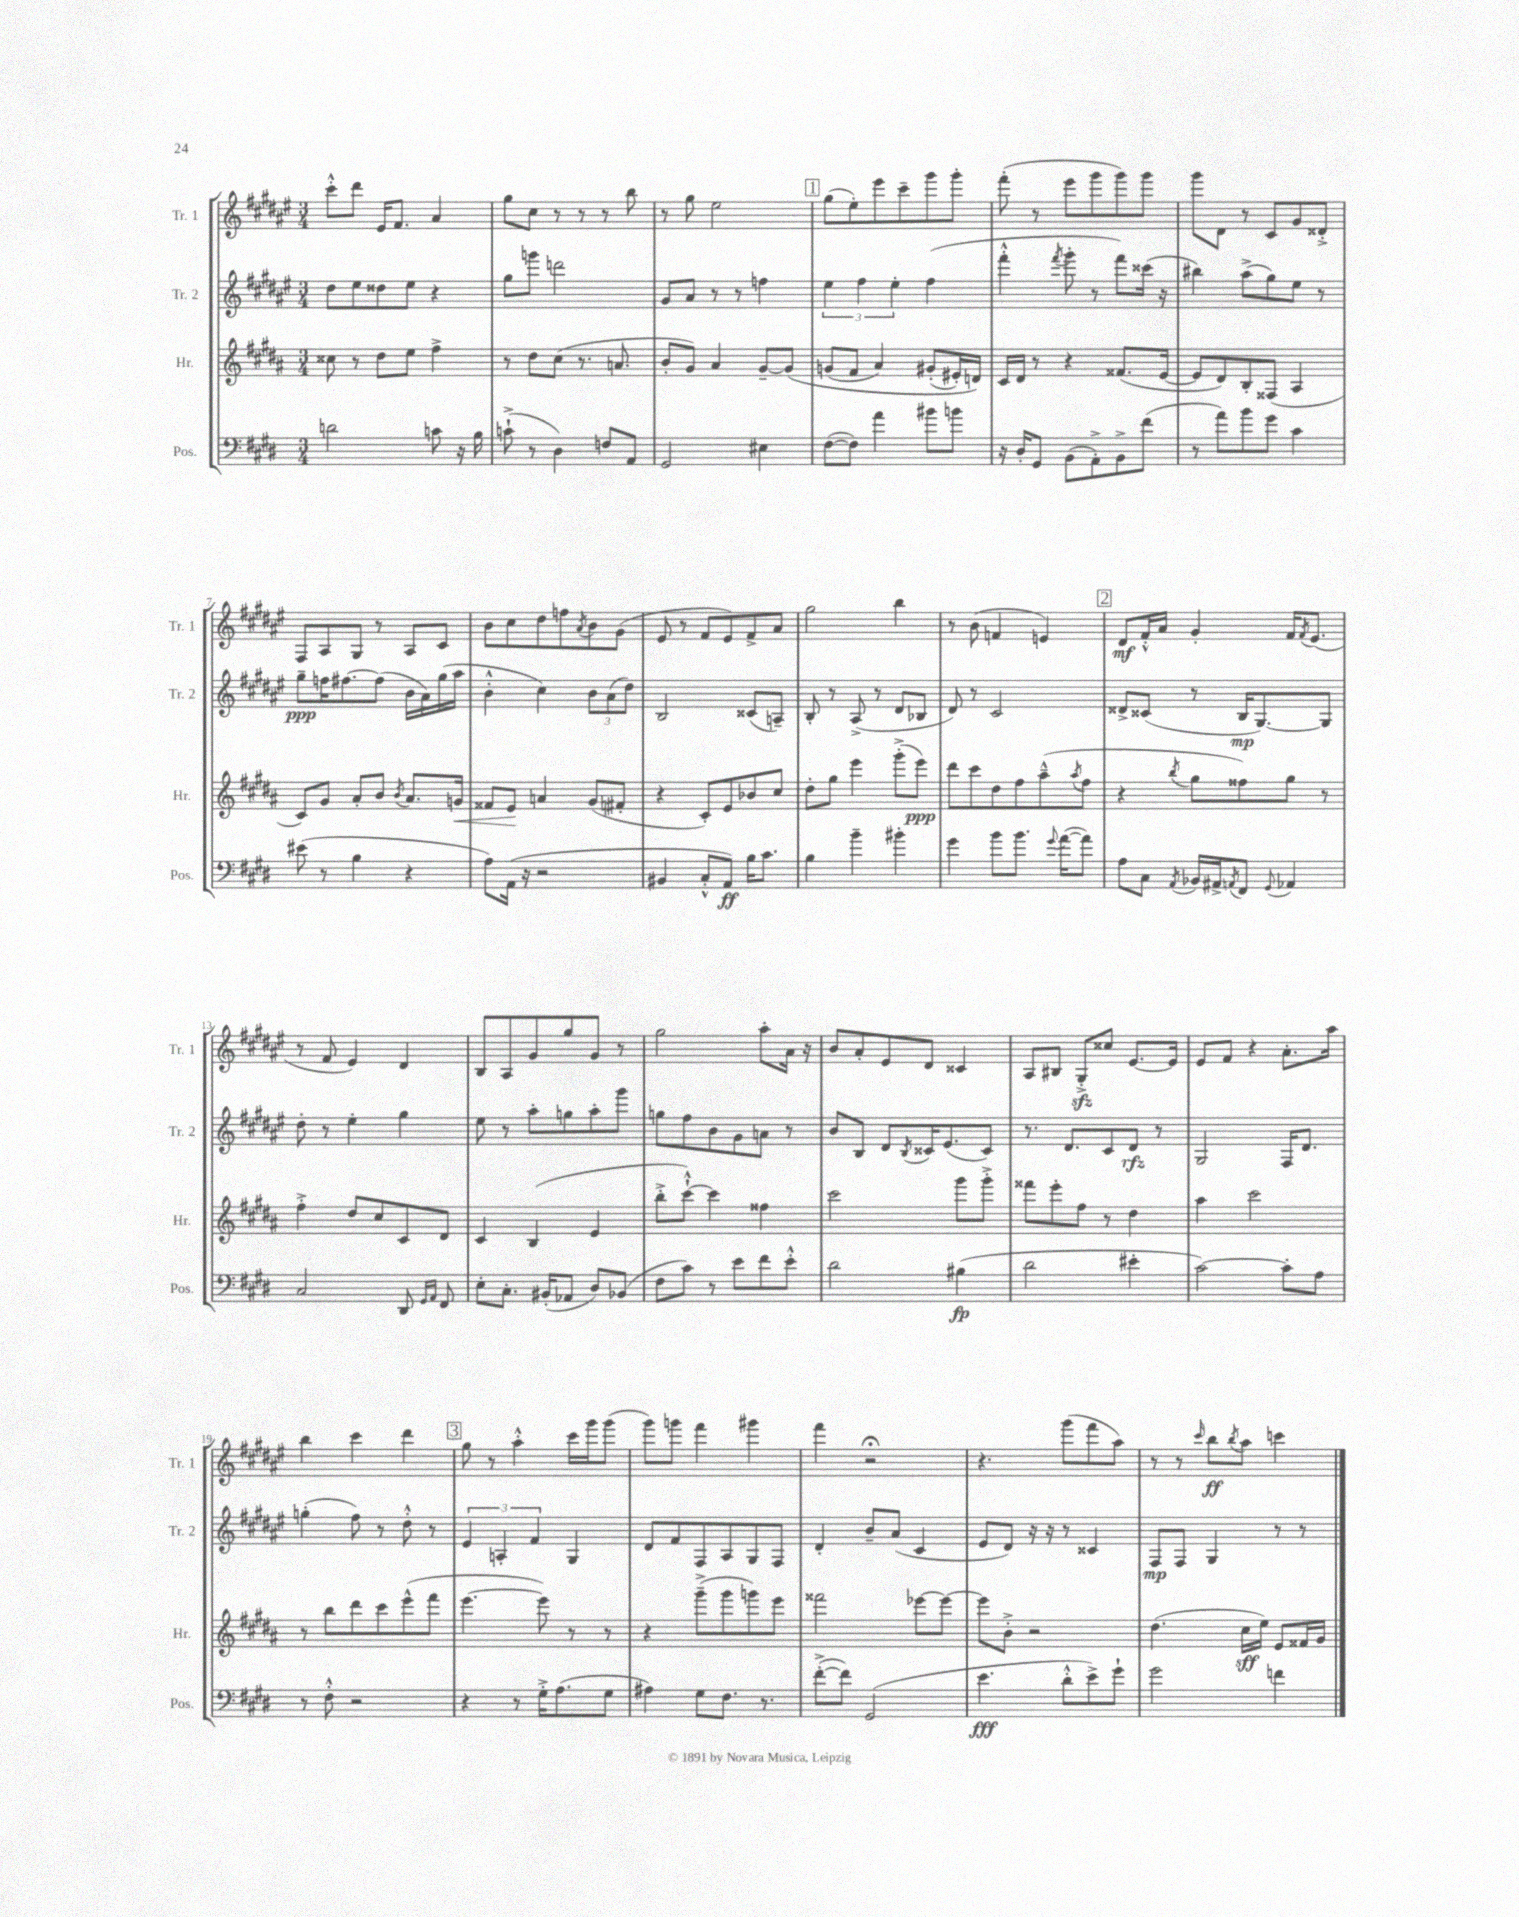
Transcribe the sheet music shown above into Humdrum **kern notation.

**kern	**kern	**kern	**kern
*staff4	*staff3	*staff2	*staff1
*clefF4	*clefG2	*clefG2	*clefG2
*k[f#c#g#d#]	*k[f#c#g#d#a#]	*k[f#c#g#d#a#e#]	*k[f#c#g#d#a#e#]
*M3/4	*M3/4	*M3/4	*M3/4
2d	8cc##	8dd#	8ccc#'^^
.	8r	8ee#	8ddd#
.	8dd#	8dd##	16e#
.	.	.	8.f#
.	8ee	8ee#	.
8c	4ff#^	4r	4a#
16r	.	.	.
16B	.	.	.
=	=	=	=
(8c`^	8r	8gg#	8gg#
8r	8dd#	8ggg	8cc#
4D#)	(8cc#	2ddd	8r
.	8.r	.	8r
8F	.	.	8r
.	8.a	.	.
8AA	.	.	8bb
=	=	=	=
2GG#	8b'	8g#	8r
.	8g#)	8a#	8gg#
.	4a#	8r	2ee#
.	.	8r	.
4E#	[8g#~	4ff	.
.	&(8g#]	.	.
=	=	=	=
([8F#	(8g	6ee#	(8gg#
8F#])	8f#	.	8ee#')
.	.	6ff#	.
4a	4a#)	.	8eee#
.	.	6ee#'	.
.	.	.	8ccc#~
8b#	(8g#'	(4ff#	8ggg#
8b	16e#')	.	8ggg#'
.	16d&)	.	.
=	=	=	=
16r	16c#	4fff#'^^	(8fff#'
16D#'	16d#	.	.
8GG#	8r	.	8r
.	.	8qfff#	.
(8BB	4r	8ggg#'	8eee#
8AA'^)	.	8r	8ggg#
8BB^	(8.f##	8fff#)	8ggg#)
(8f#	.	(16ccc##	8ggg#
.	[16e	16r	.
=	=	=	=
8r	8e]	4bb#)	8ggg#
8a)	8d#)	.	8d#
8b	8B'	(8aa#^	8r
8g#	(8F##	8gg#)	8c#
4c#	4A#	8ee#	8g#
.	.	8r	8d##'^
=	=	=	=
(8e#	8c#)	8gg#~	8F#
8r	8g#	16ff	8A#
.	.	[8.ff#	.
4B	8a#'	.	8G#
.	8b	(8ff#]	8r
.	8qb	.	.
4r	8.a#	16b	8A#
.	.	16a#)	.
.	.	(16gg#	8c#
.	16g	16aa#	.
=	=	=	=
8A)	8f##	4b'^^	8b
(16AA	8e	.	8cc#
16r	.	.	.
2r	4a	4cc#)	8dd#
.	.	.	8ff
.	.	.	8qa#
.	(8g#	12b	8b
.	.	(12a#	.
.	8f#'	.	(8g#
.	.	12dd#)	.
=	=	=	=
4BB#	4r	2B	8e#
.	.	.	8r
8C#'^^	8c#')	.	8f#
8AA)	8e	.	8e#)
16B	8b-	(8c##	8f#^
8.c#	.	.	.
.	8cc#	8A~)	8a#
=	=	=	=
4B	8dd#'	8B'	2gg#
.	8gg#	8r	.
4b~	4eee	(8A#^	.
.	.	8r	.
4b#'	(8ggg#'^	8d#	4bb
.	8eee)	8B-	.
=	=	=	=
4g#	8ddd#	8d#)	8r
.	8ccc#	8r	(8b
8b	8dd#	2c#	4f
8.b	8ff#	.	.
.	(8aa#~^^	.	4e)
8qqg#	.	.	.
([16a	.	.	.
.	8qaa#	.	.
8a])	8ff#	.	.
=	=	=	=
8A	4r	8d##^	8d#
8C#	.	(8c##	16f#'^^
.	.	.	16a#
8qAA	8qbb	.	.
16BB-	8gg#	8r	4g#'
16AA#^	.	.	.
8qAA	.	.	.
8FF#	8ff##)	16B	.
.	.	[8.G#)	.
8qqGG#	.	.	.
4AA-	8gg#	.	16f#
.	.	.	8qf#
.	.	.	(8.e#
.	8r	8G#]	.
=	=	=	=
2C#	4ff#'^	8dd#'	8r
.	.	8r	8f#
.	8dd#	4ee#'	4e#)
.	8cc#	.	.
8DD#	8c#	4gg#	4d#
16qqGG#	.	.	.
16qqAA	.	.	.
8FF#	8d#	.	.
=	=	=	=
8E'	4c#	8ee#	8B
8.C#'	.	8r	8A#
.	(4B	8aa#'	8g#
(16BB#'	.	.	.
8AA-	.	8gg	8gg#
8D#)	4e	8aa#'	8g#
(8BB-	.	8ggg#	8r
=	=	=	=
8F#	8bb'^	8gg	2gg#
8c#)	[8ccc#`^^)	8ff#	.
8r	4ccc#]	8b	.
8e	.	8g#	.
8f#	4ff##	8a	8aa#'
8e'^^	.	8r	16a#
.	.	.	16r
=	=	=	=
2d#	2ccc#	8b	8b
.	.	8B	8a#'
.	.	8d#	8e#
.	.	8qB	.
.	.	16c##	8d#
.	.	(8.e#	.
(4B#	8ggg#	.	4c##
.	8ggg#'^	8c##)	.
=	=	=	=
2d#	8fff##	8.r	8A#
.	8eee'	.	8B#
.	.	8.d#	.
.	8ff#	.	8G#'^
.	8r	8c#	8cc##
4e#'	4dd#	8d#	[8.e#
.	.	8r	.
.	.	.	16e#]
=	=	=	=
[2c#)	4aa#	2G#	8e#
.	.	.	8f#
.	2ccc#	.	4r
8c#']	.	16F#	8.a#'
.	.	8.d#	.
8A	.	.	.
.	.	.	16aa#
=	=	=	=
8r	8r	(4gg'	4bb
8F#'^^	8bb	.	.
2r	8ddd#	8ff#)	4ccc#
.	8ccc#	8r	.
.	(8eee^^	8dd#'^^	4ddd#
.	8fff#	8r	.
=	=	=	=
4r	[4.eee	6e#	8gg#
.	.	.	8r
.	.	6A'	.
8r	.	.	4aa#'^^
.	.	6f#	.
16G#'^	8eee])	.	.
(8.A	.	.	.
.	8r	4G#	16ccc#
.	.	.	16ggg#
8G#	8r	.	(8ggg#
=	=	=	=
4A#)	4r	8d#	8ggg#)
.	.	8f#	8ggg
8G#	(8ggg#~^	8F#	4fff#
8.F#	8ggg#	8A#	.
.	8ggg)	8G#	4ggg#
8.r	.	.	.
.	8eee	8F#	.
=	=	=	=
([8f#'^	2fff##	4d#'	4fff#
8f#])	.	.	.
(2GG#	.	8b~	2r;
.	.	(8a#	.
.	[8eee-	4c#	.
.	8eee-_	.	.
=	=	=	=
4.e	8eee-]	8e#	4.r
.	8b'^	8d#)	.
.	2r	16r	.
.	.	16r	.
8d#'^^	.	8r	(8ggg#
8e^)	.	4c##	8fff#
8g#`	.	.	8aa#)
=	=	=	=
2g#	(4.dd#	8F#	8r
.	.	8F#	8r
.	.	.	16qqccc#
.	.	4G#	8bb
.	.	.	8qbb
.	16cc#	.	8aa#
.	16ee)	.	.
4f	8e	8r	4ccc
.	16f##	8r	.
.	16g#	.	.
==	==	==	==
*-	*-	*-	*-
